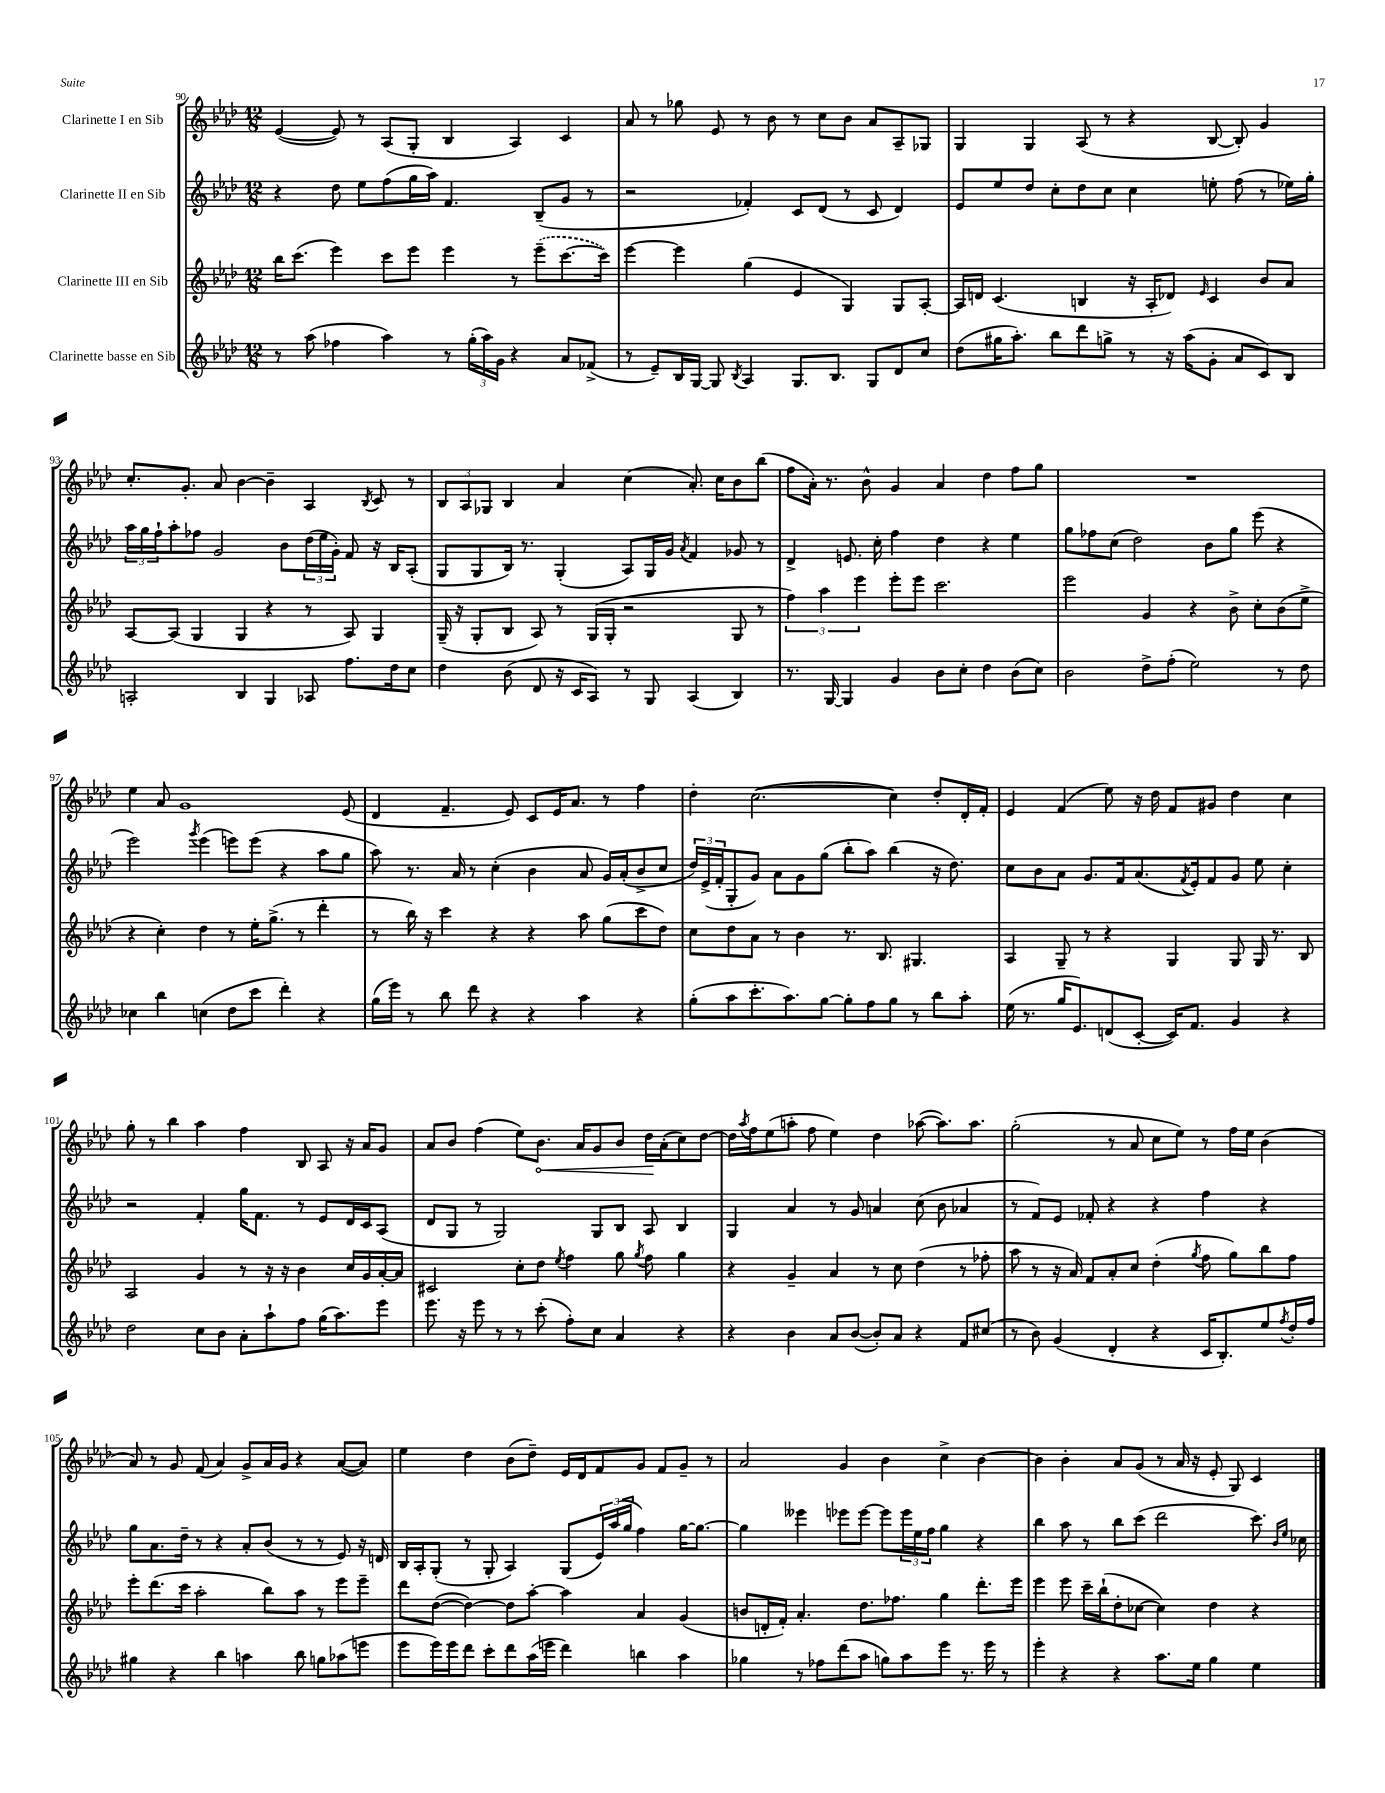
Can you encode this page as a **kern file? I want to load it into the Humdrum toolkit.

**kern	**kern	**kern	**kern	**dynam
*part4	*part3	*part2	*part1	*part1
*staff4	*staff3	*staff2	*staff1	*staff1
*I"Clarinette basse en Sib	*I"Clarinette III en Sib	*I"Clarinette II en Sib	*I"Clarinette I en Sib	*
*clefG2	*clefG2	*clefG2	*clefG2	*
*k[b-e-a-d-]	*k[b-e-a-d-]	*k[b-e-a-d-]	*k[b-e-a-d-]	*
*M12/8	*M12/8	*M12/8	*M12/8	*
=90	=90	=90	=90	=90
8r	16bb-\KL	4r	([4e-/	.
.	(8.ccc\J	.	.	.
(8aa-\	.	.	.	.
4ff-X\	4eee-\)	8dd-\	8e-/])	.
.	.	8ee-\L	8r	.
4aa-\)	8ccc\L	(8ff\	(8A-/L	.
.	8eee-\J	16gg\L	8G'/J	.
.	.	16aa-\JJ)	.	.
8r	4eee-\	4.f/	4B-/	.
(24gg'\LL	.	.	.	.
24aa-\)	.	.	.	.
24g\JJ	.	.	.	.
4r	8r	.	4A-/)	.
.	(8eee-~\L	(8B-~/L	.	.
8a-/L	[8.ccc\	8g/J	4c/	.
(8f-X^/J	.	8r	.	.
.	16ccc\Jk])	.	.	.
=91	=91	=91	=91	=91
8r	[4eee-\	2r	8a-/	.
8e-~/L)	.	.	8r	.
16B-/L	4eee-\]	.	8gg-X\	.
[16G/JJ	.	.	.	.
8G/]	.	.	8e-/	.
8qB-/	.	.	.	.
4A-/	(4gg\	4f-X'/)	8r	.
.	.	.	8b-\	.
8.G/L	4e-/	8c/L	8r	.
.	.	(8d-/J	8cc\L	.
8.B-/J	.	.	.	.
.	4G/)	8r	8b-\J	.
8G/L	.	8c/	8a-/L	.
8d-/	8G/L	4d-/)	8A-~/	.
8cc/J	[8A-'/J	.	8G-X/J	.
=92	=92	=92	=92	=92
(8dd-\L	16A-/LL]	8e-/L	4G/	.
.	16dn/JJ	.	.	.
16gg#X\K	(4.c/	8ee-/	.	.
8.aa-'\J)	.	.	.	.
.	.	8dd-/J	4G/	.
8bb-\L	.	8cc'\L	.	.
8ddd-\	4Bn/	8dd-\	(8A-/	.
8ggn^\J	.	8cc\J	8r	.
8r	16r	4cc\	4r	.
.	16A-'/KL	.	.	.
16r	8d-X/J)	.	.	.
(16aa-\KL	.	.	.	.
.	16qqe-/	.	.	.
8g'\J	4c/	8een'\	[8B-/	.
8a-/L	.	(8ff\	8B-'/])	.
8c/)	8b-/L	8r	4g/	.
8B-/J	8a-/J	16ee-X\LL)	.	.
.	.	16gg'\JJ	.	.
!!LO:LB:g=z
=93	=93	=93	=93	=93
2An'/	[8A-/L	24aa-\LL	8.cc'/L	.
.	.	24gg\	.	.
.	.	24ff`\J	.	.
.	(8A-/J]	8aa-'\	.	.
.	.	.	8.g'/J	.
.	4G/	8ff-X\J	.	.
.	.	2g/	8a-/	.
4B-/	4G/	.	[4b-\	.
4G/	4r	.	4b-~\]	.
.	.	8b-\L	.	.
8A-X/	8r	(24dd-\L	4A-/	.
.	.	24ee-\	.	.
.	.	24g'\JJ)	.	.
8.ff\L	8A-/)	8f/	.	.
.	.	.	8qB-/	.
.	4G/	16r	8c/	.
16dd-\k	.	16B-/KL	.	.
8cc\J	.	(8A-'/J	8r	.
=94	=94	=94	=94	=94
4dd-\	(16G~/	8G/L	12B-/L	.
.	16r	.	.	.
.	.	.	12A-/	.
.	8G'/L	8G/	.	.
.	.	.	12G-X/J	.
(8b-\	8B-/J	16B-/Jk)	4B-/	.
.	.	8.r	.	.
8d-/	8A-/)	.	.	.
16r	8r	(4G'/	4a-/	.
16c/KL	.	.	.	.
8A-/J)	(16G/LL	.	.	.
.	16G'/JJ	.	.	.
8r	2r	8A-/L)	(4cc\	.
8G/	.	16G/L	.	.
.	.	16g/JJ	.	.
.	.	8qa-/	.	.
(4A-/	.	4f/	8.a-'/)	.
.	.	.	16cc\KL	.
4B-/)	8G/	8g-X/	8b-\	.
.	8r	8r	(8bb-\J	.
=95	=95	=95	=95	=95
8.r	6ff\)	4d-^/	8ff\L	.
.	.	.	16a-'\Jk)	.
.	6aa-\	.	.	.
[16G/	.	.	8.r	.
4G/]	.	8.en/	.	.
.	6eee-\	.	.	.
.	.	.	8b-^^\	.
.	.	16cc'\	.	.
4g/	8eee-'\L	4ff\	4g/	.
.	8eee-\J	.	.	.
8b-\L	2.ccc\	4dd-\	4a-/	.
8cc'\J	.	.	.	.
4dd-\	.	4r	4dd-\	.
(8b-\L	.	4ee-\	8ff\L	.
8cc\J)	.	.	8gg\J	.
=96	=96	=96	=96	=96
2b-\	2eee-\	8gg\L	1.r	.
.	.	8ff-X\	.	.
.	.	(8cc\J	.	.
.	.	2dd-\)	.	.
8dd-^\L	4g/	.	.	.
(8ff'\J	.	.	.	.
2ee-\)	4r	.	.	.
.	.	8b-\L	.	.
.	8b-^\	8gg\J	.	.
.	8cc'\L	(8eee-\	.	.
8r	(8b-\	4r	.	.
8dd-\	8ee-^\J	.	.	.
!!LO:LB:g=z
=97	=97	=97	=97	=97
4cc-X\	4r	2eee-\)	4ee-\	.
4bb-\	4cc'\)	.	8a-/	.
.	.	.	1g	.
.	.	8qggg/	.	.
(4ccn\	4dd-\	(4eee-\	.	.
8dd-\L	8r	8eeen\L)	.	.
8ccc\J	16ee-'\KL	(8eee\J	.	.
.	(8.gg^\J	.	.	.
4ddd-'\)	.	4r	.	.
.	8r	.	.	.
4r	4ddd-'\	8aa-\L	.	.
.	.	8gg\J	(8e-/	.
=98	=98	=98	=98	=98
(16gg\LL	8r	8aa-\)	4d-/	.
16eee-\JJ)	.	.	.	.
8r	16bb-\)	8.r	.	.
.	16r	.	.	.
8bb-\	4ccc\	.	4.f~/	.
.	.	16a-/	.	.
8ddd-\	.	8r	.	.
4r	4r	(4cc'\	.	.
.	.	.	8e-/)	.
4r	4r	4b-\	8c/L	.
.	.	.	16e-/K	.
.	.	.	8.a-/J	.
4aa-\	8aa-\	8a-/	.	.
.	(8gg\L	16g/LL)	8r	.
.	.	(16a-'/J	.	.
4r	8ccc\	8b-^/	4ff\	.
.	8dd-\J)	8cc/J	.	.
=99	=99	=99	=99	=99
(8gg'\L	8cc\L	24dd-/LL)	4dd-'\	.
.	.	(24e-^/	.	.
.	.	24f'/J	.	.
8aa-\	8dd-\	8G'/	.	.
8.ccc'\	8a-\J	8g/J)	([2.cc\	.
.	8r	8a-\L	.	.
8.aa-\)	.	.	.	.
.	4b-\	8g\	.	.
[8gg\J	.	(8gg\J	.	.
8gg'\L]	8.r	8bb-'\L	.	.
8ff\	.	8aa-\J)	.	.
.	8.B-/	.	.	.
8gg\J	.	(4bb-\	4cc\])	.
8r	4.G#X/	.	.	.
8bb-\L	.	16r	8dd-'/L	.
.	.	8.dd-\)	.	.
8aa-'\J	.	.	16d-'/L	.
.	.	.	16f'/JJ	.
=100	=100	=100	=100	=100
(16ee-\	4A-/	8cc\L	4e-/	.
8.r	.	.	.	.
.	.	8b-\	.	.
16gg/KL	8G~/	8a-\J	(4f/	.
8.e-/)	.	.	.	.
.	8r	8.g/L	.	.
(8dn/	4r	.	8ee-\)	.
.	.	16f/k	.	.
[8c'/J	.	(8.a-/	16r	.
.	.	.	16dd-\	.
16c/KL])	4G/	.	8f/L	.
.	.	8qf/	.	.
8.f/J	.	16e-'/k)	.	.
.	.	8f/	8g#X/J	.
4g/	8G/	8g/J	4dd-\	.
.	16G/	8ee-\	.	.
.	8.r	.	.	.
4r	.	4cc'\	4cc\	.
.	8B-/	.	.	.
!!LO:LB:g=z
=101	=101	=101	=101	=101
2dd-\	2A-/	2r	8gg'\	.
.	.	.	8r	.
.	.	.	4bb-\	.
8cc\L	4g/	4f'/	4aa-\	.
8b-\J	.	.	.	.
8a-'\L	8r	16gg\KL	4ff\	.
.	.	8.f\J	.	.
8aa-`\	16r	.	.	.
.	16r	.	.	.
8ff\J	4b-\	8r	8B-/	.
(16gg\KL	.	8e-/L	8A-/	.
8.aa-\)	.	.	.	.
.	16cc/LL	16d-/L	16r	.
.	16g/	16c/J	16a-/KL	.
8eee-\J	[16a-'/	(8A-/J	8g/J	.
.	16a-/JJ]	.	.	.
=102	=102	=102	=102	=102
8.eee-\	2c#X/	8d-/L	8a-/L	.
.	.	8G/J	8b-/J	.
16r	.	.	.	.
8eee-\	.	8r	(4ff\	.
8r	.	2G/)	.	.
8r	8cc'\L	.	8ee-\L)	.
!	!	!	!	!LO:HP:b
(8ccc'\	8dd-\J	.	8.b-\J	<
.	8qee-/	.	.	.
8ff'\L)	4ff\	.	.	.
.	.	.	16a-/KL	.
8cc\J	.	8G/L	8g/	.
4a-/	8gg\	8B-/J	8b-/J	.
.	8qgg/	.	.	.
.	8ff\	8A-/	16dd-\LL	.
.	.	.	(16a-'\J	[
4r	4gg\	4B-/	8cc\)	.
.	.	.	[8dd-\J	.
=103	=103	=103	=103	=103
4r	4r	4G/	16dd-\LL]	.
.	.	.	8qaa-/	.
.	.	.	16ff\J	.
.	.	.	(8ee-\	.
4b-\	4g~/	4a-/	8aan'\J	.
.	.	.	8ff\	.
8a-/L	4a-/	8r	4ee-\)	.
([8b-/J	.	8g/	.	.
8b-'/L])	8r	4an/	4dd-\	.
8a-/J	8cc\	.	.	.
4r	(4dd-\	(8cc\	([8aa-X\	.
.	.	8b-\	8.aa-\L])	.
8f/L	8r	4a-X/	.	.
.	.	.	8.aa-\J	.
(8cc#X/J	8ff-X'\	.	.	.
=104	=104	=104	=104	=104
8r	8aa-\	8r	(2gg'\	.
8b-\)	8r	8f/L)	.	.
(4g/	16r	8e-/J	.	.
.	16a-/)	.	.	.
.	8f/L	8f-X'/	.	.
4d-'/	8a-'/	4r	8r	.
.	8cc/J	.	8a-/	.
4r	(4dd-'\	4r	8cc\L	.
.	.	.	8ee-\J)	.
.	8qgg/	.	.	.
16c/KL	8ff\	4ff\	8r	.
8.B-'/)	.	.	.	.
.	8gg\L)	.	16ff\LL	.
.	.	.	16ee-\JJ	.
8ee-/	8bb-\	4r	(4b-\	.
8qff/	.	.	.	.
16dd-'/L	8ff\J	.	.	.
16ff/JJ	.	.	.	.
!!LO:LB:g=z
=105	=105	=105	=105	=105
4gg#X\	8eee-'\L	8gg\L	8a-/)	.
.	(8.ddd-\	8.a-\	8r	.
4r	.	.	8g/	.
.	16ccc\Jk	16dd-~\Jk	.	.
.	2aa-'\	8r	(8f/	.
4bb-\	.	4r	4a-/)	.
4aan\	.	8a-'/L	8g^/L	.
.	8bb-\L)	(8b-/J	16a-/L	.
.	.	.	16g/JJ	.
8bb-\	8aa-\J	8r	4r	.
8ggn\L	8r	8r	.	.
(8aa-X\	8eee-\L	8e-/)	([8a-/L	.
8eeen\J	8eee-~\J	16r	8a-/J])	.
.	.	16dn/	.	.
=106	=106	=106	=106	=106
8eee-\L	8ddd-\L	16B-/LL	4ee-\	.
.	.	16A-'/J	.	.
16eee-\L)	([8dd-\J	(8G'/J	.	.
16eee-\J	.	.	.	.
8ddd-\J	4dd-\_)	8r	4dd-\	.
8ccc'\L	.	8G'/	.	.
8ddd-\	8dd-\L]	4A-/)	(8b-\L	.
(16aa-\L	[8aa-'\J	.	8dd-~\J)	.
16eeen\JJ	.	.	.	.
4ddd-\)	4aa-\]	(8G/L	16e-/LL	.
.	.	.	16d-/J	.
.	.	24e-/L)	8f/	.
.	.	(24aa-/	.	.
.	.	24gg/JJ	.	.
4bbn\	4a-/	4ff\)	8g/J	.
.	.	.	8f/L	.
4aa-\	(4g/	[16gg\KL	8g~/J	.
.	.	8.gg\J_	.	.
.	.	.	8r	.
=107	=107	=107	=107	=107
4gg-X\	8bn/L	4gg\]	2a-/	.
.	16dn'/L	.	.	.
.	16f'/JJ)	.	.	.
8r	4.a-'/	4eee--X\	.	.
8ff-X\L	.	.	.	.
(8ddd-\	.	8eee-X\L	4g/	.
8aa-\J	8.dd-\L	[8eee-\J	.	.
8ggn\L)	.	8eee-\L]	4b-\	.
.	8.ff-X\J	.	.	.
8aa-\	.	24eee-\L	.	.
.	.	24ee-\	.	.
.	.	24ff\JJ	.	.
8eee-\J	4gg\	4gg\	4cc^\	.
8.r	.	.	.	.
.	8.ddd-'\L	4r	[4b-\	.
16eee-\	.	.	.	.
8r	.	.	.	.
.	16eee-\Jk	.	.	.
=108	=108	=108	=108	=108
4eee-'\	4eee-\	4bb-\	4b-\]	.
4r	8eee-\	8aa-\	4b-'\	.
.	16ccc~\LL	8r	.	.
.	(16bb-`\J	.	.	.
4r	8dd-'\	8bb-\L	8a-/L	.
.	[8cc-X\J	(8ccc\J	(8g/J	.
8.aa-\L	4cc-\])	2ddd-\	8r	.
.	.	.	16a-/	.
16ee-\Jk	.	.	16r	.
4gg\	4dd-\	.	8e-'/	.
.	.	.	8G/)	.
4ee-\	4r	8.ccc\)	4c/	.
.	.	16qqb-/LL	.	.
.	.	16qqee-/JJ	.	.
.	.	16cc-X\	.	.
==	==	==	==	==
*-	*-	*-	*-	*-
